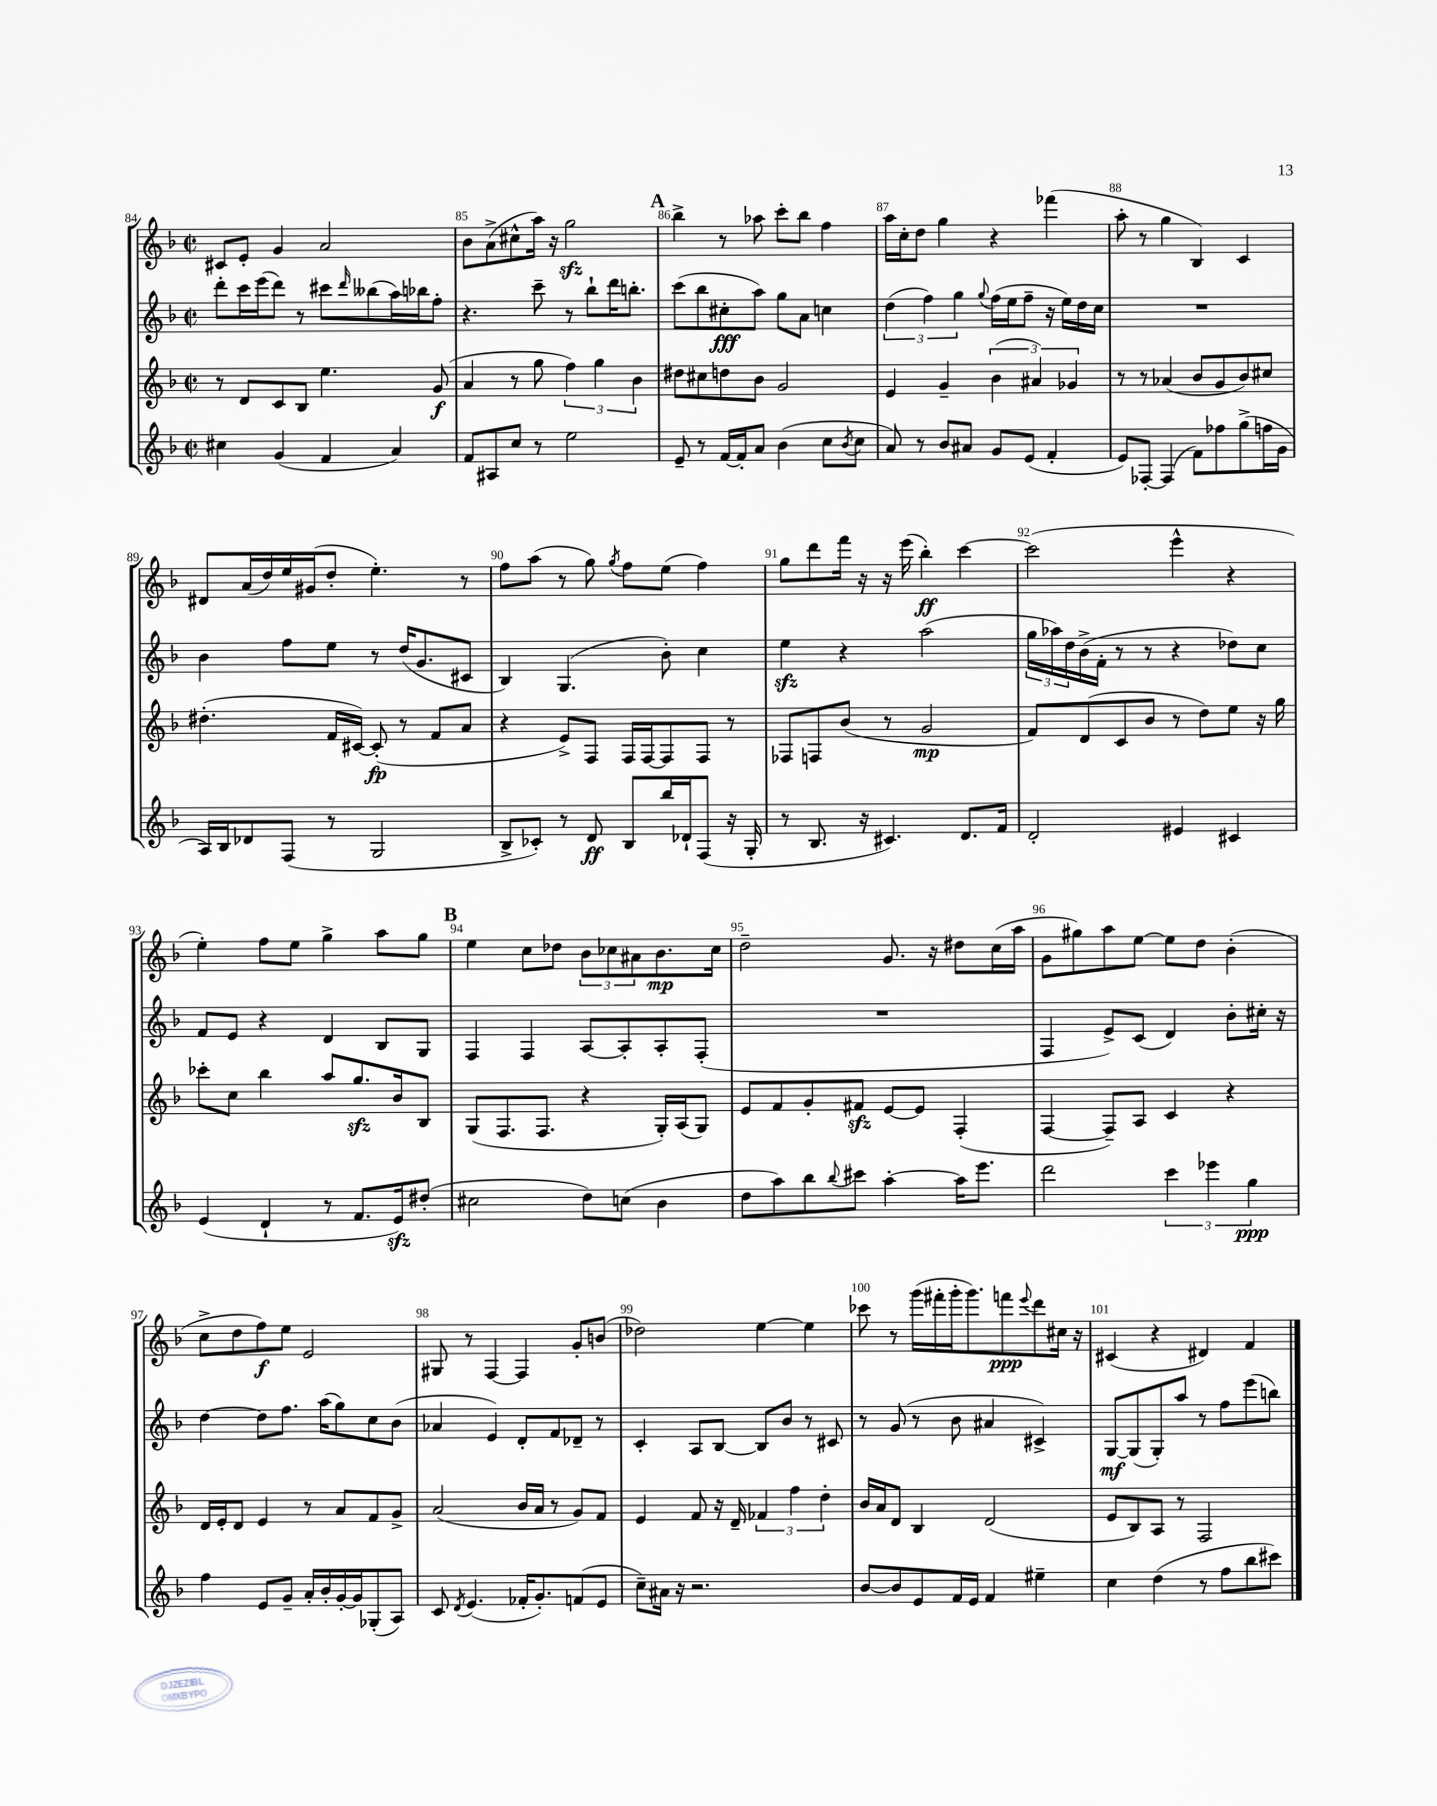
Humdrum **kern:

**kern	**kern	**kern	**kern
*staff4	*staff3	*staff2	*staff1
*clefG2	*clefG2	*clefG2	*clefG2
*k[b-]	*k[b-]	*k[b-]	*k[b-]
*M2/2	*M2/2	*M2/2	*M2/2
*met(c|)	*met(c|)	*met(c|)	*met(c|)
4cc#	8r	8ddd'	8c#
.	8d	16ccc	8e'
.	.	(16eee	.
(4g	8c	8ddd)	4g
.	8B-	8r	.
4f	4.ee	8ccc#	2a
.	.	16qqddd	.
.	.	(8bb--	.
4a)	.	16aa)	.
.	.	16bb-	.
.	(8g	8ff'	.
=	=	=	=
8f	4a	4.r	8b-
8A#	.	.	(8a^
8cc	8r	.	8cc#^^
8r	8gg	8ccc~	16aa)
.	.	.	16r
2ee	6ff)	8r	2gg
.	.	8bb-`	.
.	6gg	.	.
.	.	16ddd	.
.	.	8.bb'	.
.	6b-	.	.
=	=	=	=
8e~	8dd#	(8ccc	4bb-^
8r	8cc#	8bb-	.
[16f	8dd	8cc#'	8r
16f']	.	.	.
8a	8b-	8aa)	8aa-
(4b-	2g	8gg	8ccc'
.	.	8a	8bb-
8cc	.	4cc	4ff
8qb-	.	.	.
8cc	.	.	.
=	=	=	=
8a)	4e	(6dd	16aa
.	.	.	16cc'
8r	.	.	8dd
.	.	6ff)	.
8b-	4g~	.	4gg
.	.	6gg	.
8a#	.	.	.
.	.	8qqgg	.
8g	(6b-	(16ff	4r
.	.	16ee	.
(8e	.	8ff~	.
.	6a#)	.	.
4f'	.	16r	(4fff-
.	.	16ee)	.
.	6g-	.	.
.	.	16dd	.
.	.	16cc	.
=	=	=	=
8e)	8r	1r	8aa'
[8F-'	8r	.	8r
(4F-]	(4a-	.	4gg
8f)	8b-	.	4B-)
8ff-	8g	.	.
(8gg^	8b-)	.	4c
16ff	8cc#	.	.
16g	.	.	.
=	=	=	=
16A)	(4.dd#'	4b-	8d#
16B-	.	.	.
8d-	.	.	(16a
.	.	.	16dd)
(8F	.	8ff	16ee
.	.	.	(16g#
8r	16f	8ee	8dd'
.	[16c#)	.	.
2G	(8c#']	8r	4.ee')
.	8r	(16dd	.
.	.	8.g	.
.	8f	.	.
.	8a	8c#	8r
=	=	=	=
8B-^	4r	4B-)	8ff
8c-')	.	.	(8aa
8r	8e^)	(4.G	8r
8d	8F	.	8gg)
.	.	.	8qgg
8B-	16F	.	8ff
.	[16F	.	.
16bb-	8F]	8b-')	(8ee
16d-`	.	.	.
(8F	8F	4cc	4ff)
16r	8r	.	.
16G'	.	.	.
=	=	=	=
8r	8F-	4ee	8gg
8.B-	8F	.	8ddd
.	(8b-	4r	16fff
16r	.	.	16r
4.c#)	8r	.	16r
.	.	.	(16eee
.	2g	(2aa	4bb-')
8.d	.	.	[4ccc
16f	.	.	.
=	=	=	=
2d'	8f)	24gg	(2ccc]
.	.	24aa-)	.
.	.	24dd	.
.	(8d	(16b-^	.
.	.	16f'	.
.	8c	8r	.
.	8b-	8r	.
4e#	8r	4r	4eee^^
.	8dd)	.	.
4c#	8ee	8dd-)	4r
.	16r	8cc	.
.	16gg	.	.
=	=	=	=
(4e	8ccc-'	8f	4ee')
.	8cc	8e	.
4d`	4bb-	4r	8ff
.	.	.	8ee
8r	8aa	4d	4gg^
8.f	8.gg	.	.
.	.	8B-	8aa
16e)	16b-	.	.
(8dd#'	8B-	8G	8gg
=	=	=	=
2cc#	(8G	4F	4ee
.	8.F	.	.
.	.	4F	8cc
.	8.F	.	.
.	.	.	8dd-
8dd)	4r	[8A	12b-
.	.	.	12cc-
(8cc	.	8A']	.
.	.	.	12a#
4b-	16G')	8A'	8.b-
.	(16A	.	.
.	8G)	(8F'	.
.	.	.	16cc-
=	=	=	=
8dd	8e	1r	2dd~
8aa)	8f	.	.
8bb-	8g'	.	.
8qqbb-	.	.	.
8ccc#	8f#	.	.
[4aa'	[8e	.	8.g
.	8e]	.	.
.	.	.	16r
16aa]	(4F'	.	8dd#
8.eee	.	.	.
.	.	.	(16cc
.	.	.	16aa
=	=	=	=
2ddd	[4F	4F	8g
.	.	.	8gg#)
.	8F~])	8e^)	8aa
.	8A	(8c	[8ee
6ccc	4c	4d)	8ee]
.	.	.	8dd
6eee-	.	.	.
.	4r	8b-'	(4b-'
6gg	.	.	.
.	.	16cc#'	.
.	.	16r	.
=	=	=	=
4ff	16d	[4dd	8cc^
.	16e'	.	.
.	8d	.	8dd
8e	4e	8dd]	8ff)
8g~	.	8.ff	8ee
16a'	8r	.	2e
16b-'	.	(16aa	.
[16g'	8a	8gg)	.
16g]	.	.	.
(8G-'	8f	8cc	.
8A)	8g^	(8b-	.
=	=	=	=
8c	(2a	4a-	8G#
8qd	.	.	.
(4.e	.	.	8r
.	.	4e)	[4F
16f-'	16b-	8d'	4F]
8.g')	16a	.	.
.	8r	8f	.
(8f	8g)	8d-~	8g'
8e	8f	8r	(8b
=	=	=	=
8cc~)	4e	4c'	2dd-)
16a#	.	.	.
16r	.	.	.
2.r	8f	8A	.
.	16r	[8B-	.
.	16d~	.	.
.	6f-	8B-]	[4ee
.	.	8b-	.
.	6ff	.	.
.	.	8r	4ee]
.	6dd'	.	.
.	.	8c#	.
=	=	=	=
[8b-	16b-	8r	8ccc-
.	16a	.	.
8b-]	8d	(8g	8r
8e	4B-	8r	(16ggg
.	.	.	16fff#'
16f	.	8b-	16ggg'
16e	.	.	8.ggg)
4f	(2d	4a#	.
.	.	.	8fff
.	.	.	8qqeee
4ee#~	.	4c#^)	8ddd
.	.	.	16cc#
.	.	.	16r
=	=	=	=
4cc	8e	[8G	(4c#
.	8B-)	(8G]	.
(4dd	8A	8G')	4r
.	8r	8aa	.
8r	2F	8r	4d#)
8ff	.	8ff	.
8bb-	.	(8eee	4f
8ccc#)	.	8bb)	.
==	==	==	==
*-	*-	*-	*-
